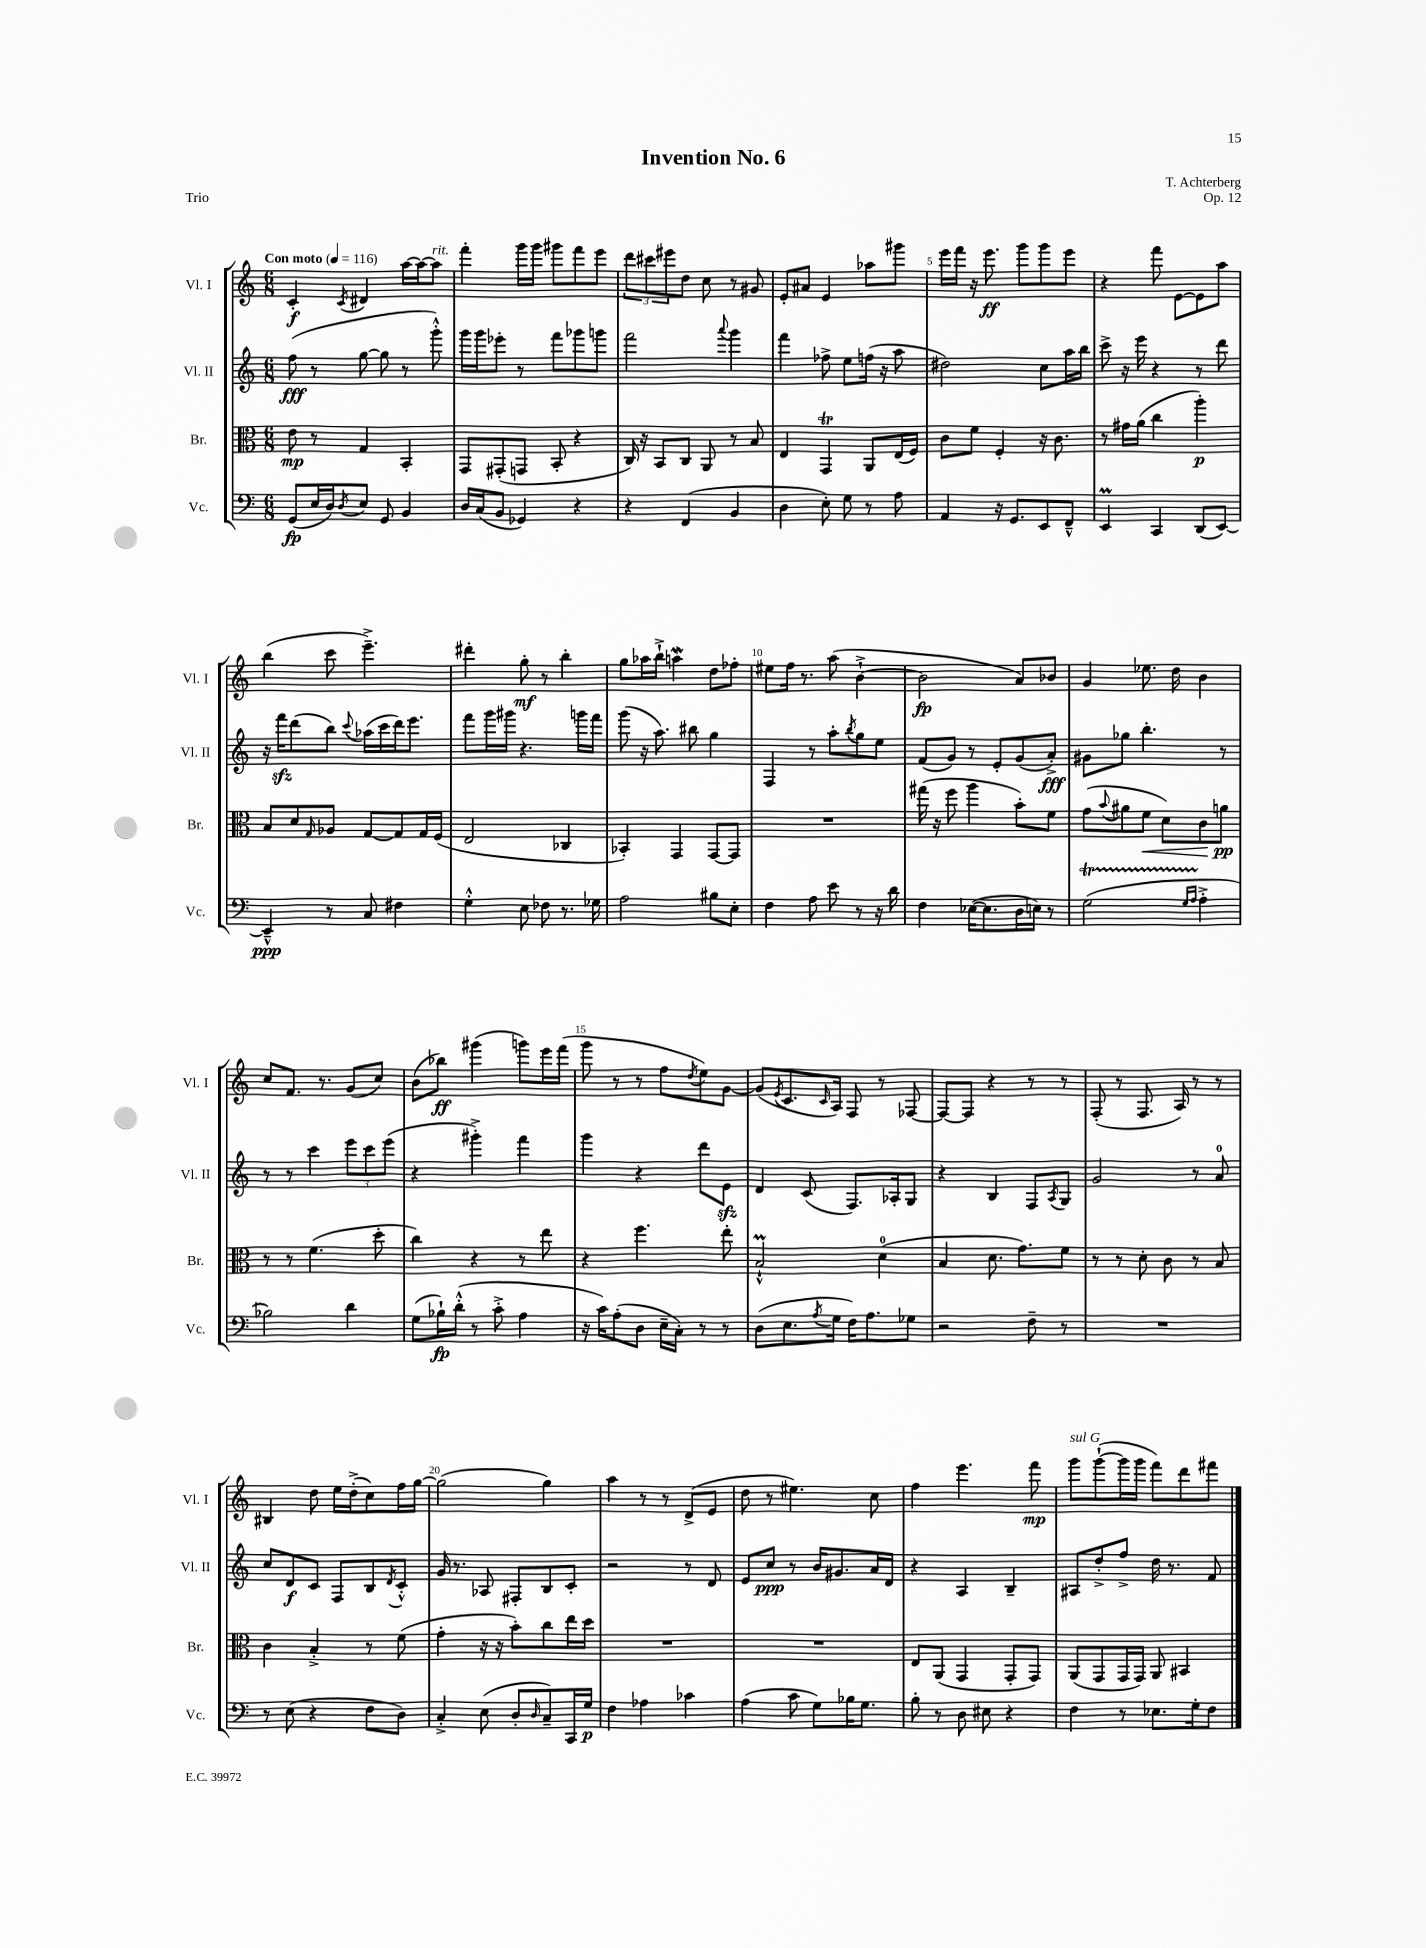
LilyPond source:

\header { title = "Invention No. 6" composer = "T. Achterberg" opus = "Op. 12" piece = "Trio" }
<<
\new StaffGroup <<
\new Staff = "s0" \with { instrumentName = "Vl. I" shortInstrumentName = "Vl. I" } {
    \clef treble \key c \major \numericTimeSignature \time 6/8 \tempo "Con moto" 4 = 116
    c'4-.\f \acciaccatura { c'8 } dis'4 a''16~ a''16~ a''8^\markup { \italic "rit." } |
    f'''4-. g'''16 g'''16 gis'''8 f'''8 e'''8 |
    \tuplet 3/2 { d'''8 cis'''8 eis'''8 } d''8 c''8 r8 gis'8 |
    e'8-. ais'8 e'4 aes''8 gis'''8 |
    e'''16 f'''16 r16 e'''8.\ff g'''8 g'''8 e'''8 |
    r4 f'''8 e'8~ e'8 a''8 |
    b''4( c'''8 e'''4.--->) |
    dis'''4-. g''8-.\mf r8 b''4-. |
    g''8 aes''16 b''16-!-> a''4\mordent d''8 fes''8-. |
    eis''8 f''16 r8. a''8( b'4~-!-> |
    b'2\fp a'8) bes'8 |
    g'4 ees''8. d''16 b'4 |
    c''8 f'8. r8. g'8( c''8) |
    b'8( bes''8\ff) gis'''4( g'''8) e'''16 f'''16( |
    g'''8 r8 r8 f''8 \acciaccatura { d''8 } e''8) g'8~ |
    g'8( \acciaccatura { e'8 } c'8. \grace { c'16 } a16) f8 r8 fes8~ |
    fes8~ fes8 r4 r8 r8 |
    f8-.( r8 f8. a16) r8 r8 |
    bis4 d''8 e''16 d''16-.->( c''8) f''16 g''16~ |
    g''2( g''4) |
    a''4 r8 r8 d'8->( e'8 |
    d''8 r8 eis''4.) c''8 |
    f''4 e'''4. f'''8\mp |
    g'''8^\markup { \italic "sul G" } g'''8~-!( g'''16 g'''16 f'''8) d'''8 fis'''8 \bar "|." |
}
\new Staff = "s1" \with { instrumentName = "Vl. II" shortInstrumentName = "Vl. II" } {
    \clef treble \key c \major \numericTimeSignature \time 6/8
    f''8\fff( r8 g''8~ g''8 r8 g'''8-.-^) |
    g'''16 g'''16 ees'''8-. r8 f'''8 ges'''8 g'''8 |
    f'''2 \appoggiatura { a'''8 } g'''4 |
    f'''4 fes''8-> e''8 f''16( r16 a''8 |
    dis''2) c''8 a''16 b''16 |
    c'''8-> r16 e'''16 r4 r8 d'''8 |
    r16 f'''16\sfz d'''8( b''8) \appoggiatura { c'''8 } aes''16( c'''16 d'''16) e'''8. |
    f'''8 g'''16 gis'''16 r4. g'''16 f'''16 |
    g'''8( r16 a''8.) bis''8 g''4 |
    f4 r8 a''8-. \acciaccatura { b''8 } g''8 e''8 |
    f'8( g'8) r8 e'8-. g'8( a'8-.->\fff) |
    gis'8 ges''8 b''4.-. r8 |
    r8 r8 c'''4 \tuplet 3/2 { e'''8 c'''8 e'''8( } |
    r4 gis'''4-.->) f'''4 |
    g'''4 r4 d'''8 e'8\sfz |
    d'4 c'8( f8.) aes16-. g8 |
    r4 b4 f8 \acciaccatura { a8 } g8 |
    g'2 r8 a'8-0 |
    c''8 d'8\f c'8 f8 b8 \acciaccatura { d'8 } c'8-.-^ |
    g'16 r8. aes8 fis8-. b8 c'8-. |
    r2 r8 d'8 |
    e'8 c''8\ppp r8 b'16 gis'8. a'16 d'16 |
    r4 a4 b4-- |
    ais8 d''8-.-> f''8-> d''16 r8. f'8 \bar "|." |
}
\new Staff = "s2" \with { instrumentName = "Br." shortInstrumentName = "Br." } {
    \clef alto \key c \major \numericTimeSignature \time 6/8
    e'8\mp r8 g4 b,4-. |
    g,8 gis,8-.( g,8 b,8-. r4 |
    c16) r16 b,8 c8 a,8 r8 b8 |
    e4 g,4\trill a,8 e16( f16) |
    c'8 f'8 f4-. r16 c'8. |
    r8 gis'16 a'16( c''4 a''4-.\p) |
    b8 d'8 \grace { g16 } aes8 g8~ g8 g16 f16( |
    e2 ces4 |
    bes,4-.) g,4 g,8~ g,8 |
    R2. |
    gis''16( r16 f''8 a''4 b'8-.) f'8 |
    g'8( \appoggiatura { b'8 } ais'8 f'8\< d'8) c'8\! a'8\pp |
    r8 r8 f'4.( d''8-. |
    c''4) r4 r8 e''8 |
    r4 f''4. e''8-. |
    b2-!-^\prall d'4-0( |
    b4 d'8. g'8.) f'8 |
    r8 r8 d'8-. c'8 r8 b8 |
    c'4 b4-.-> r8 f'8( |
    g'4-. r16 r16 b'8-.) c''8 e''16 d''16 |
    R2. |
    R2. |
    e8 a,8( g,4 g,8-. g,8) |
    a,8( g,8 g,16 g,16) a,8 bis,4 \bar "|." |
}
\new Staff = "s3" \with { instrumentName = "Vc." shortInstrumentName = "Vc." } {
    \clef bass \key c \major \numericTimeSignature \time 6/8
    g,8\fp( e16 d16) \acciaccatura { d8 } e8 g,8 b,4 |
    d16 c16( b,8 ges,4) r4 |
    r4 f,4( b,4 |
    d4 e8-.) g8 r8 a8 |
    a,4 r16 g,8. e,8 f,8---^ |
    e,4\prall c,4 d,8( e,8~) |
    e,4---^\ppp r8 c8 fis4 |
    g4-.-^ e8 fes8 r8. ges16 |
    a2 bis8 e8-. |
    f4 a8 e'8 r8 r16 d'16 |
    f4 ees16~( ees8. d16 e16) r8 |
    g2\startTrillSpan( \grace { g16 a16 } a4-.->\stopTrillSpan |
    bes2) d'4 |
    g8( bes16-!\fp) d'16-.-^( r8 c'8-.-> a4 |
    r16 c'16) a8-.( d8 e16-- c16-.) r8 r8 |
    d8( e8. \acciaccatura { a8 } g16 f16) a8. ges8 |
    r2 f8-- r8 |
    R2. |
    r8 e8( r4 f8 d8) |
    c4-.-> e8( d8-. \grace { d16 } c8--) c,16 g16\p |
    f4 aes4 ces'4 |
    a4( c'8 g8) bes16 g8. |
    b8-. r8 d8 eis8 r4 |
    f4 r8 ees8. g16-. f8 \bar "|." |
}
>>
>>
\layout { \context { \Score \override BarNumber.break-visibility = ##(#f #t #t) barNumberVisibility = #(every-nth-bar-number-visible 5) } }
